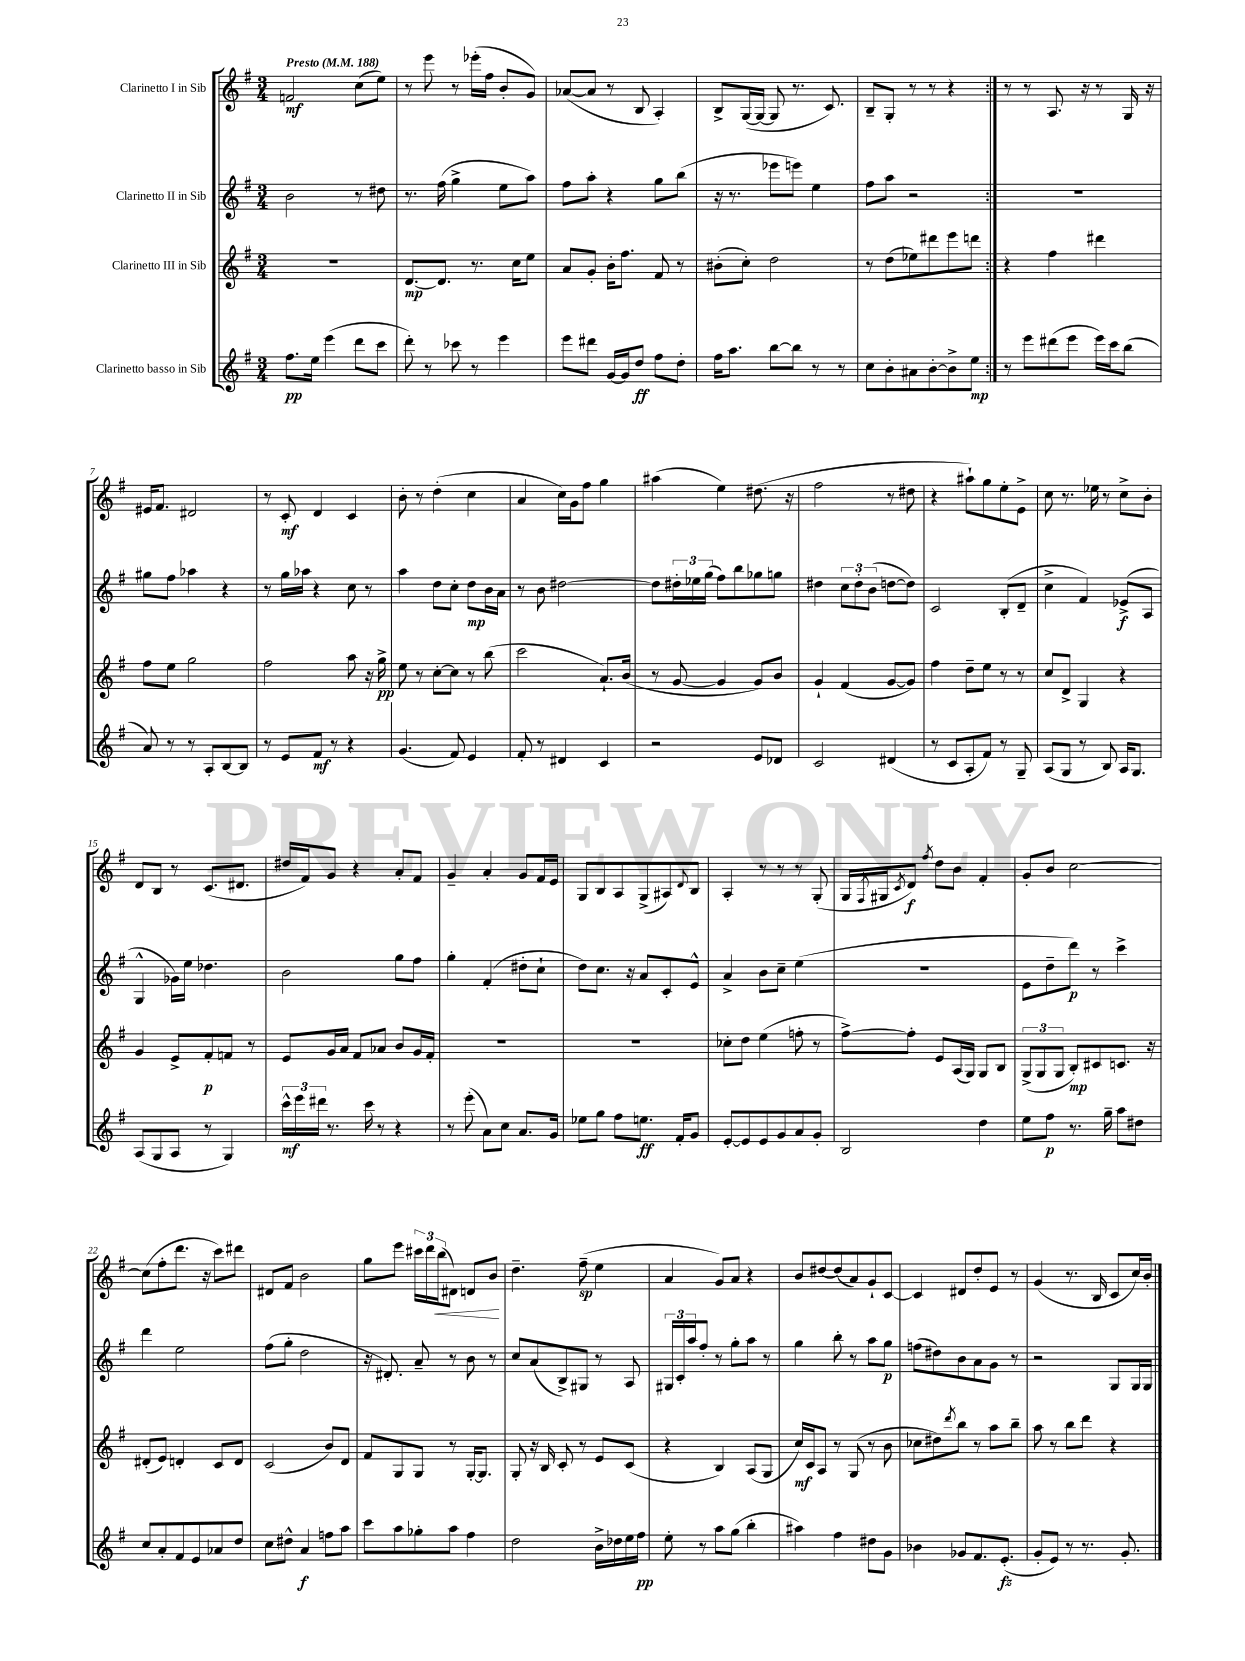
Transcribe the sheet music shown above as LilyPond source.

<<
\new StaffGroup <<
\new Staff = "s0" \with { instrumentName = "Clarinetto I in Sib" } {
    \clef treble \key g \major \numericTimeSignature \time 3/4 \tempo "Presto" 4 = 188
    \repeat volta 2 { f'2\mf c''8( e''8) |
    r8 e'''8 r8 ees'''16-.( fis''16 b'8-. g'8) |
    aes'8~( aes'8 r8 b8 a4-.) |
    b8-> g16~( g16~ g8 r8. c'8.) |
    b8-- g8-. r8 r8 r4 | }
    r8 r8 a8. r16 r8 g16 r16 |
    eis'16 fis'8. dis'2 |
    r8 c'8-.\mf d'4 c'4 |
    b'8-. r8 d''4-.( c''4 |
    a'4 c''16) g'16 fis''8 g''4 |
    ais''4( e''4) dis''8.( r16 |
    fis''2 r8 dis''8 |
    r4 ais''8-!) g''8 e''8-. e'8-> |
    c''8 r8. ees''16 r8 c''8-> b'8-. |
    d'8 b8 r8 c'8.( dis'8. |
    dis''16 fis'16) g'8 r4 a'8-. fis'8 |
    g'4-- a'4-. g'8 fis'16 e'16 |
    g8 b8 a8 g8->( ais8) \appoggiatura { d'8 } b8 |
    a4-. r8 r8 r8 g8-.( |
    g16 \acciaccatura { fis8 } gis16 \acciaccatura { c'8 } d'8\f) \acciaccatura { fis''8 } d''8 b'8 fis'4-. |
    g'8-. b'8 c''2~ |
    c''8( fis''8-. d'''8. r16 c'''8) dis'''8 |
    dis'8 fis'8 b'2 |
    g''8 e'''8 \tuplet 3/2 { cis'''16 d'''16 b''16\<( } dis'8) d'8 b'8\! |
    d''4.-- fis''8--\sp( e''4 |
    a'4 g'8) a'8 r4 |
    b'8 dis''8~ dis''8( a'8) g'8-! c'8~ |
    c'4 dis'8 d''8-. e'8 r8 |
    g'4( r8. b16 c'8 c''16) b'16-. \bar "|." |
}
\new Staff = "s1" \with { instrumentName = "Clarinetto II in Sib" } {
    \clef treble \key g \major \numericTimeSignature \time 3/4
    \repeat volta 2 { b'2 r8 dis''8 |
    r8. fis''16( g''4-> e''8 a''8) |
    fis''8 a''8-. r4 g''8 b''8( |
    r16 r8. ees'''8 e'''8) e''4 |
    fis''8 a''8 r2 | }
    R2. |
    gis''8 fis''8 aes''4 r4 |
    r8 g''16 aes''16 r4 c''8 r8 |
    a''4 d''8 c''8-. d''8\mp b'16 a'16 |
    r8 b'8 dis''2~ |
    dis''8 \tuplet 3/2 { dis''16-. ees''16 g''16( } fis''8) b''8 ges''8 g''8 |
    dis''4 \tuplet 3/2 { c''8 dis''8-. b'8( } d''8~ d''8) |
    c'2 b8-.( d'8-- |
    c''4-> fis'4) ees'8->\f( a8 |
    g4-^ ges'16) e''16 des''4. |
    b'2 g''8 fis''8 |
    g''4-. fis'4-.( dis''8-. c''8-! |
    d''8) c''8. r16 a'8 c'8-. e'8-^ |
    a'4-> b'8 c''8-- e''4( |
    R2. |
    e'8 d''8-- d'''8\p) r8 c'''4-> |
    d'''4 e''2 |
    fis''8( g''8-. d''2 |
    r16 dis'8.-.) a'8-- r8 b'8 r8 |
    c''8 a'8( b8->) gis8 r8 a8 |
    \tuplet 3/2 { gis16 c'16-. a''16 } fis''8-. r8 g''8-. a''8 r8 |
    g''4 b''8-. r8 a''8 g''8\p |
    f''8( dis''8) b'8 a'8 g'8 r8 |
    r2 g8 g16 g16 \bar "|." |
}
\new Staff = "s2" \with { instrumentName = "Clarinetto III in Sib" } {
    \clef treble \key g \major \numericTimeSignature \time 3/4
    \repeat volta 2 { R2. |
    d'8.~\mp d'8. r8. c''16 e''8 |
    a'8 g'8-. b'16-. fis''8. fis'8 r8 |
    bis'8-.( c''8-.) d''2 |
    r8 d''8( ees''8) dis'''8 e'''8 d'''8 | }
    r4 fis''4 dis'''4 |
    fis''8 e''8 g''2 |
    fis''2 a''8 r16 g''16->\pp |
    e''8 r8 c''8~-. c''8 r8 b''8( |
    c'''2 a'8.-!) b'16( |
    r8 g'8~ g'4 g'8) b'8 |
    g'4-! fis'4( g'8~ g'8) |
    fis''4 d''8-- e''8 r8 r8 |
    c''8 d'8-> g4 r4 |
    g'4 e'8-> fis'8-.\p f'8 r8 |
    e'8 g'16 a'16 fis'8 aes'8 b'8 g'16 fis'16-. |
    R2. |
    R2. |
    ces''8-. d''8 e''4( f''8-. r8 |
    fis''8~->) fis''8-. e'8 a16( g16) g8 b8 |
    \tuplet 3/2 { g8->( g8 g8 } b8-.\mp) cis'8 c'8. r16 |
    dis'8-.( e'8) d'4-. c'8 d'8 |
    c'2( b'8) d'8 |
    fis'8 g8 g8 r8 g16~-. g8. |
    g8-. r16 b16 c'8-. r8 e'8 c'8( |
    r4 b4) a8( g8 |
    c''16\mf) c'16 a8 r8 g8( r8 b'8 |
    ces''8 dis''8) \acciaccatura { d'''8 } b''8 r8 a''8 b''8-- |
    a''8 r8 b''8 d'''8 r4 \bar "|." |
}
\new Staff = "s3" \with { instrumentName = "Clarinetto basso in Sib" } {
    \clef treble \key g \major \numericTimeSignature \time 3/4
    \repeat volta 2 { fis''8.\pp e''16 e'''4( d'''8 c'''8 |
    d'''8-.) r8 ces'''8 r8 e'''4 |
    e'''8 dis'''8 g'16~ g'16 d''8\ff fis''8 d''8-. |
    fis''16 a''8. b''8~ b''8 r8 r8 |
    c''8 b'8-. ais'8 b'8~-. b'8-> e''8\mp | }
    r8 e'''8 dis'''8( e'''8 e'''16) c'''16 b''8( |
    a'8) r8 r8 a8-. b8~ b8 |
    r8 e'8 fis'8\mf r8 r4 |
    g'4.( fis'8) e'4 |
    fis'8-. r8 dis'4 c'4 |
    r2 e'8 des'8 |
    c'2 dis'4( |
    r8 c'8 a8-. fis'8) r8 g8-- |
    a8( g8 r8 b8) a16 g8. |
    a8( g8 a8 r8 g4) |
    \tuplet 3/2 { c'''16-^\mf e'''16 dis'''16 } r8. c'''16 r8 r4 |
    r8 e'''8-.( a'8) c''8 a'8. g'16 |
    ees''8 g''8 fis''8 e''8.\ff fis'16-. g'8 |
    e'8~-. e'8 e'8 g'8 a'8 g'8-. |
    b2 d''4 |
    e''8 fis''8\p r8. g''16-- a''8 dis''8 |
    c''8 a'8-. fis'8 e'8 aes'8 d''8 |
    c''8 dis''8-^ a'4\f f''8 a''8 |
    c'''8 a''8 ges''8-. a''8 fis''4 |
    d''2 b'16-> des''16 e''16 fis''16\pp |
    e''8-. r8 a''8 g''8( b''4-. |
    ais''4) fis''4 dis''8 g'8 |
    bes'4 ges'8 fis'8. e'8.-.\fz( |
    g'8-. e'8) r8 r8. g'8.-. \bar "|." |
}
>>
>>
